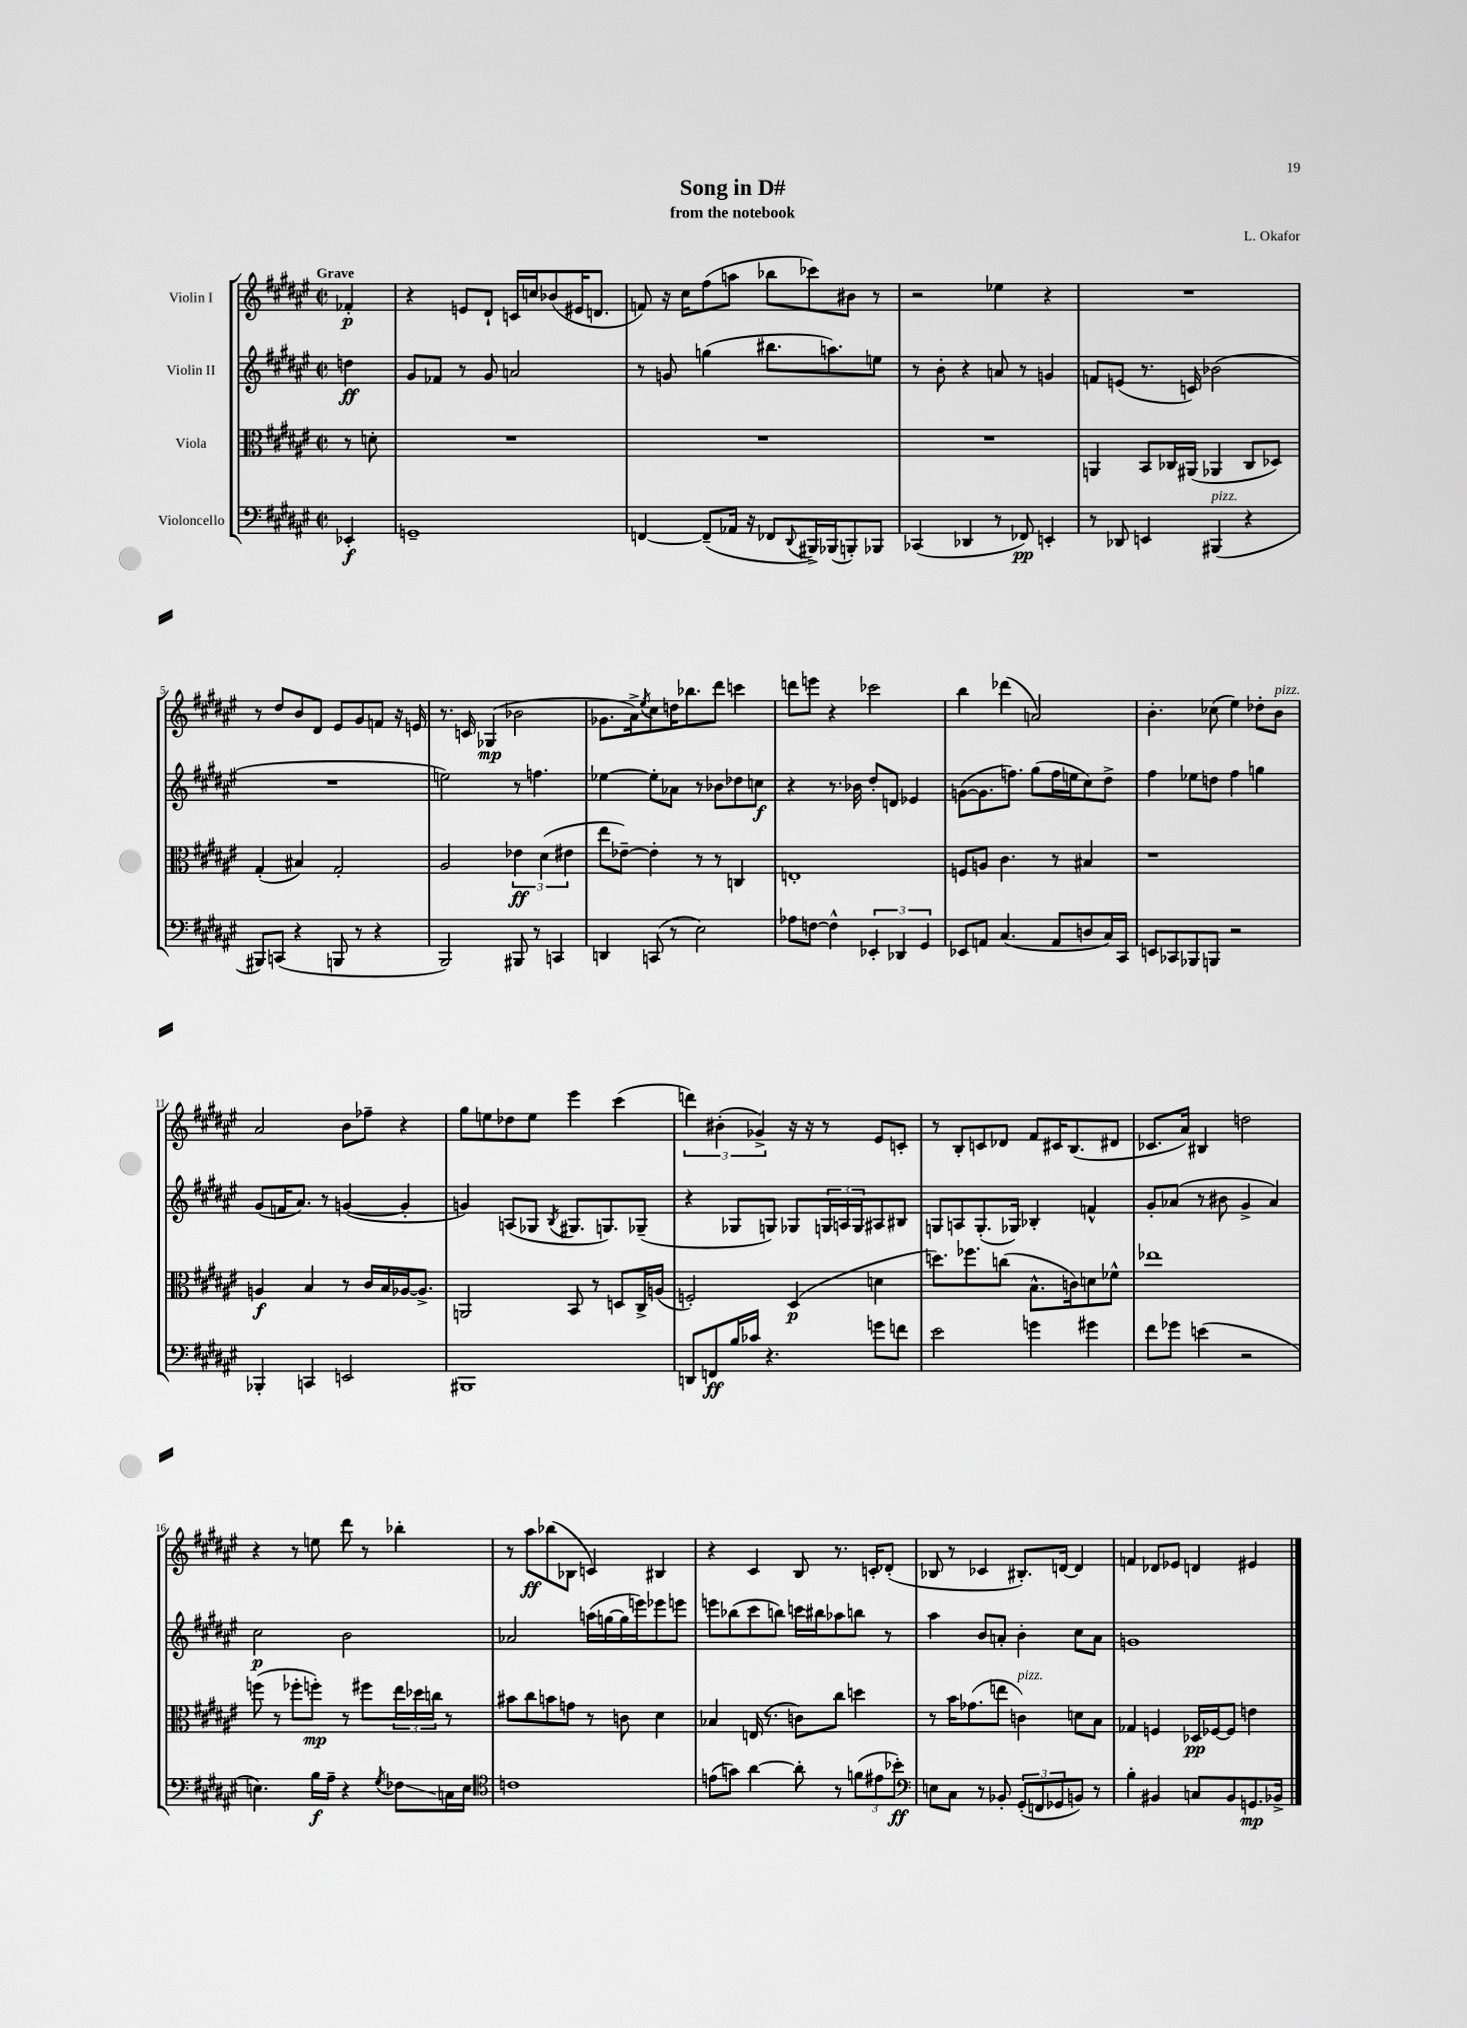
\header { title = "Song in D#" composer = "L. Okafor" subtitle = "from the notebook" }
<<
\new StaffGroup <<
\new Staff = "s0" \with { instrumentName = "Violin I" } {
    \clef treble \key fis \major \defaultTimeSignature \time 2/2 \partial 4 \tempo "Grave"
    fes'4-.\p |
    r4 e'8 dis'8-! c'16 c''16 bes'8( eis'16 d'8. |
    f'8) r16 cis''16 fis''8( a''8 bes''8 ces'''8) bis'8 r8 |
    r2 ees''4 r4 |
    R1 |
    r8 dis''8 b'8 dis'8 eis'8 gis'8 f'8 r16 e'16 |
    r8. c'16 ges4\mp( bes'2 |
    ges'8. ais'16->) \acciaccatura { eis''8 } cis''8 d''16 bes''8. dis'''8 c'''4 |
    d'''8 e'''8 r4 ces'''2 |
    b''4 des'''4( a'2) |
    b'4.-. ces''8( eis''4) des''8-. b'8^\markup { \italic "pizz." } |
    ais'2 b'8 fes''8-- r4 |
    gis''8 e''8 des''8 e''8 eis'''4 cis'''4( |
    \tuplet 3/2 { d'''4) bis'4-.( ges'4->) } r16 r16 r8 eis'8 c'8-. |
    r8 b8-. c'8 des'8 fis'8 cis'16 b8.( dis'8 |
    ces'8. ais'16) bis4 d''2 |
    r4 r8 e''8 dis'''8 r8 bes''4-. |
    r8 ais''8\ff bes''8( bes8 c'4) bis4 |
    r4 cis'4 b8 r8. c'16-. des'8-.( |
    bes8 r8 ces'4 bis8.-.) d'16~ d'4 |
    f'4 des'8 ees'8 d'4 eis'4 \bar "|." |
}
\new Staff = "s1" \with { instrumentName = "Violin II" } {
    \clef treble \key fis \major \defaultTimeSignature \time 2/2 \partial 4
    d''4\ff |
    gis'8 fes'8 r8 gis'8 a'2 |
    r8 g'8 g''4( bis''8. a''8.) e''8 |
    r8 b'8-. r4 a'8 r8 g'4 |
    f'8 e'8( r8. c'16) bes'2( |
    R1 |
    e''2) r8 f''4. |
    ees''4~ ees''8-. aes'8 r8 bes'8 des''8 c''8\f |
    r4 r8. bes'16 dis''8-. d'8 ees'4 |
    g'8~( g'8. f''8.) gis''8( f''16 e''16 cis''8) dis''8-> |
    fis''4 ees''8 d''8 fis''4 g''4 |
    gis'8( f'16 ais'8.) r8 g'4~( g'4-. |
    g'4) a8( ges8 \acciaccatura { b8 } gis8. g8.) ges8--( |
    r4 ges8 g8) ges8 \tuplet 3/2 { g16 a16 g16 } ais8 bis8 |
    g8 a8 g8.-.( ges16) bes4-. f'4-^ |
    gis'8-. aes'8( r8 bis'8 gis'4-> aes'4) |
    cis''2\p b'2 |
    aes'2 a''16( g''16~ g''16 e'''16) ees'''8 e'''8 |
    e'''8 bes''8( cis'''8 b''8) c'''16 bis''16 aes''8 b''8 r8 |
    ais''4 b'8 a'8-. b'4-. cis''8 a'8 |
    g'1 \bar "|." |
}
\new Staff = "s2" \with { instrumentName = "Viola" } {
    \clef alto \key fis \major \defaultTimeSignature \time 2/2 \partial 4
    r8 d'8-. |
    R1 |
    R1 |
    R1 |
    a,4 b,8 ces16 ais,16( aes,4 ces8 des8) |
    gis4-.( bis4) gis2-. |
    ais2 \tuplet 3/2 { ees'4\ff dis'4( eis'4 } |
    eis''8 ees'8~--) ees'4-. r8 r8 c4 |
    e1-. |
    f8 a8 cis'4. r8 bis4 |
    r1 |
    a4\f b4 r8 cis'16 b16 aes16~ aes8.-> |
    a,2 b,8 r8 d8 cis16-> a16( |
    f2-.) dis4\p( d'4 |
    d''8.) fes''8. c''8( b8.-^ c'16) d'8 fes'8-^ |
    ees''1 |
    f''8( r8 fes''8-. f''8-.\mp) r8 fis''8 \tuplet 3/2 { eis''16 des''16 c''16 } r8 |
    bis'8 cis''8 b'8 g'8 r8 c'8 dis'4 |
    bes4 e16( r8. c'8) cis''8 d''4 |
    r8 b'16 ges'8.( e''8 c'4^\markup { \italic "pizz." }) d'8 b8 |
    ges4 f4 des16\pp fes16~ fes8 e'4 \bar "|." |
}
\new Staff = "s3" \with { instrumentName = "Violoncello" } {
    \clef bass \key fis \major \defaultTimeSignature \time 2/2 \partial 4
    ees,4-.\f |
    g,1-- |
    f,4~ f,8--( aes,16 r16 fes,8 \appoggiatura { dis,8 } bis,,16->) bes,,16( b,,8-.) bes,,8 |
    ces,4( des,4 r8 fes,8\pp) e,4-. |
    r8 des,8 e,4 bis,,4^\markup { \italic "pizz." }( r4 |
    bis,,8) c,8( r4 b,,8 r8 r4 |
    b,,2) bis,,8 r8 c,4 |
    d,4 c,8( r8 eis2) |
    aes8 f8~ f4-^ \tuplet 3/2 { ees,4-. des,4 gis,4 } |
    ees,8 a,8 cis4.( a,8 d8 cis16) cis,16 |
    e,8 ces,8 bes,,8 b,,8 r2 |
    bes,,4-. c,4 e,2 |
    bis,,1 |
    d,8 f,8\ff b16 ces'16 r4. g'8 f'8 |
    eis'2 g'4 gis'4 |
    fis'8 ges'8 e'4( r2 |
    e4.) b16\f ais16-- r4 \acciaccatura { gis8 } fes8\glissando c16 e16 |
    \clef tenor c'1 |
    e'8( g'8) ais'4~ ais'8-. r8 \tuplet 3/2 { f'8( eis'8 bes'8-.\ff) } |
    \clef bass e8 cis8 r8 bes,8-. \tuplet 3/2 { gis,8-.( f,8 ges,8 } b,8) r8 |
    b4-. bis,4 c8 bis,8 g,8.\mp bes,16-> \bar "|." |
}
>>
>>
